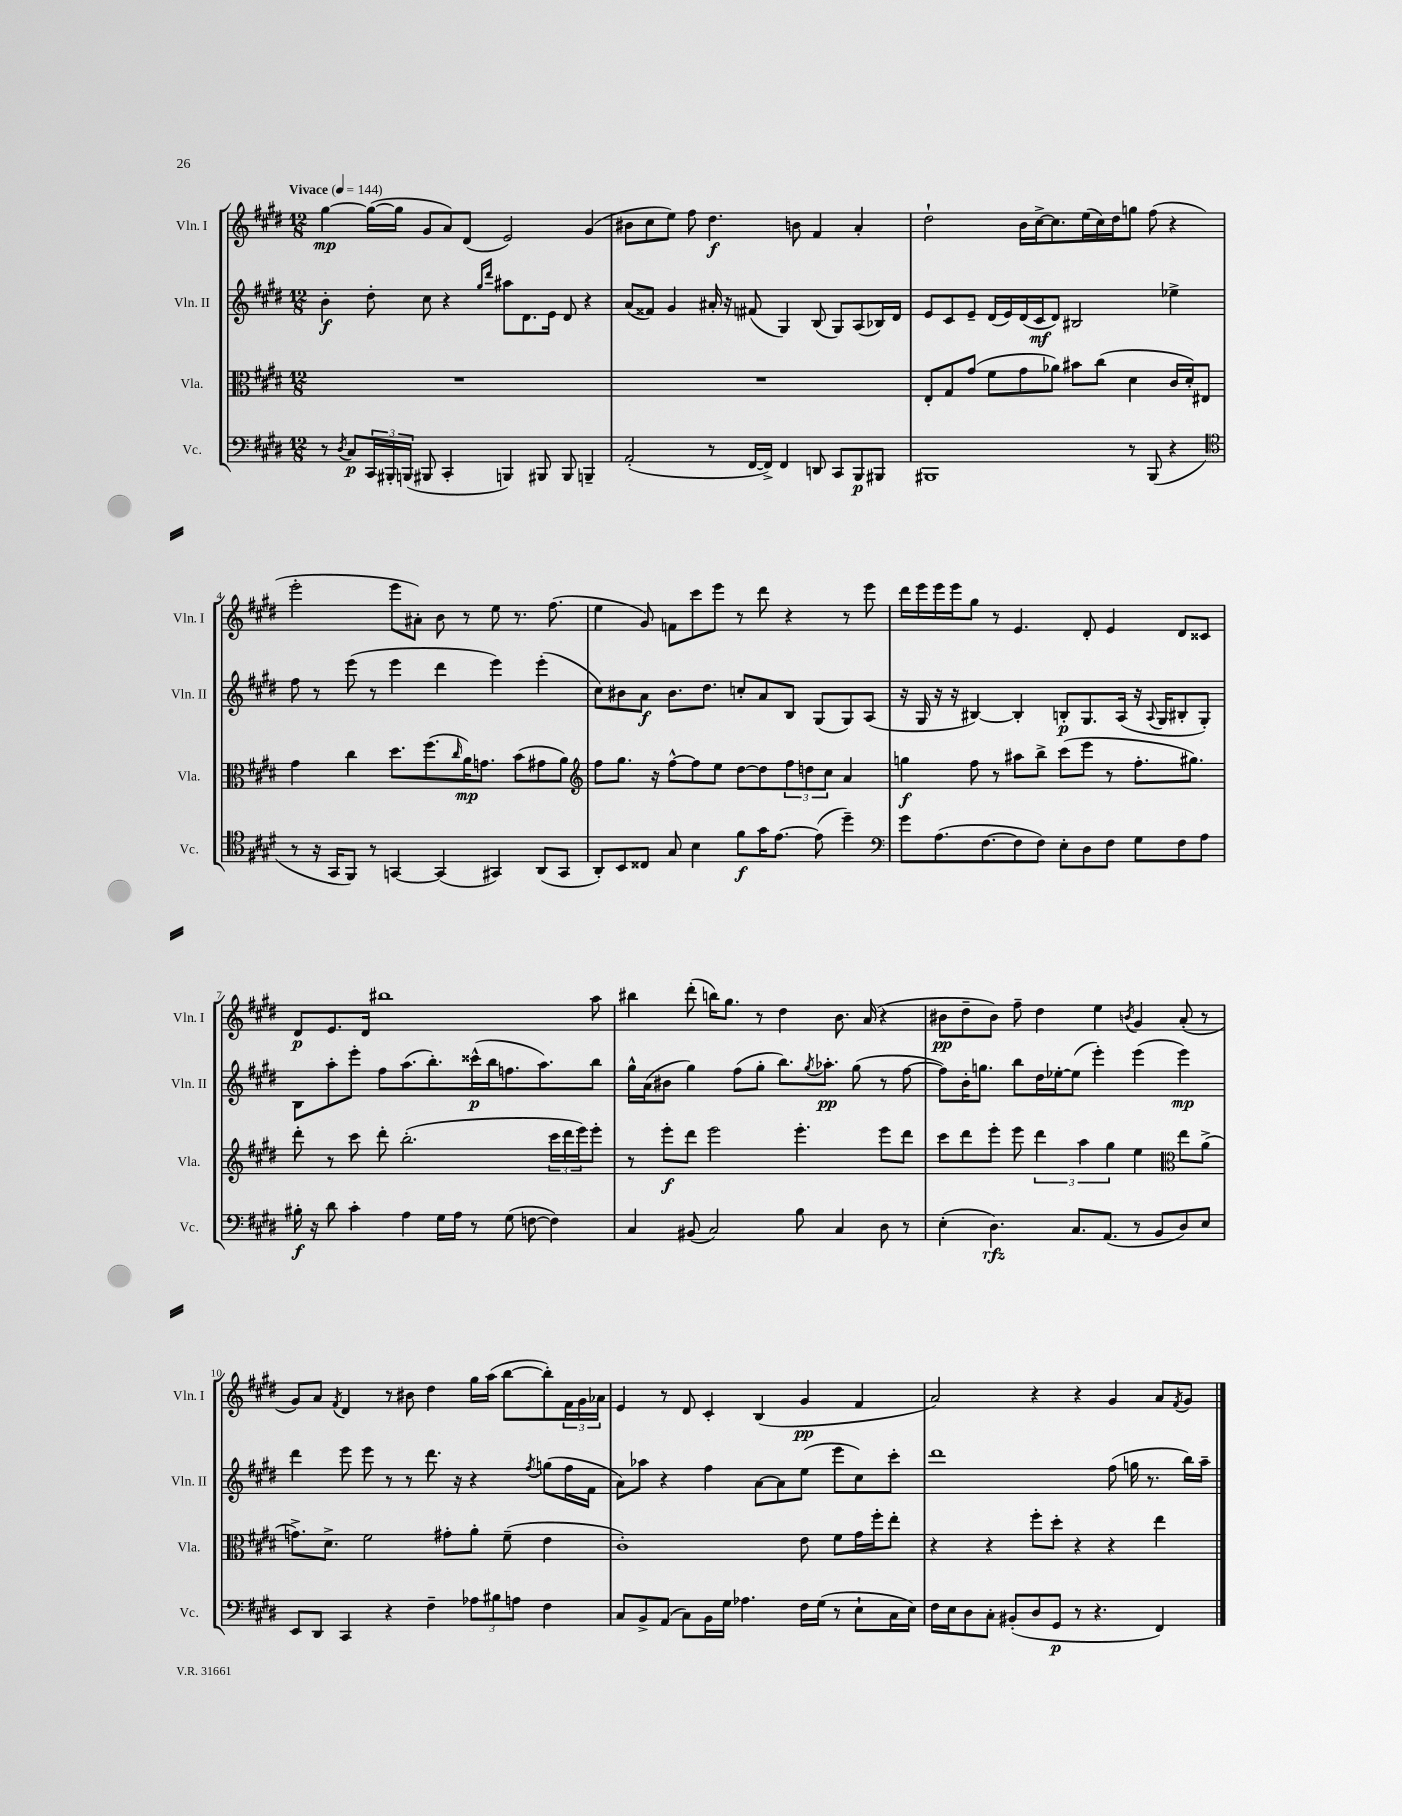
<<
\new StaffGroup <<
\new Staff = "s0" \with { instrumentName = "Vln. I" shortInstrumentName = "Vln. I" } {
    \clef treble \key e \major \numericTimeSignature \time 12/8 \tempo "Vivace" 4 = 144
    gis''4~\mp gis''16~( gis''16 gis'8 a'8) dis'8( e'2) gis'4( |
    bis'8 cis''8 e''8) fis''8 dis''4.\f b'8 fis'4 a'4-. |
    dis''2-! b'16 cis''16~-> cis''8. e''16( cis''16) dis''16 g''8 fis''8( r4 |
    e'''2-. e'''8 ais'8-.) b'8 r8 e''8 r8. fis''8.( |
    e''4 gis'8) f'8 cis'''8 e'''8 r8 dis'''8 r4 r8 e'''8 |
    dis'''16 e'''16 e'''16 e'''16 gis''8 r8 e'4. dis'8-. e'4 dis'8 cisis'8 |
    dis'8\p e'8. dis'16 bis''1 a''8 |
    bis''4 dis'''8-.( b''16) gis''8. r8 dis''4 b'8. a'16( r4 |
    bis'8\pp dis''8-- bis'8) fis''8-- dis''4 e''4 \acciaccatura { b'8 } gis'4 a'8-.( r8 |
    gis'8) a'8 \acciaccatura { fis'8 } dis'4 r8 bis'8 dis''4 gis''16 a''16( b''8~ b''8-.) \tuplet 3/2 { fis'16 gis'16 aes'16 } |
    e'4 r8 dis'8 cis'4-. b4( gis'4\pp fis'4 |
    a'2) r4 r4 gis'4 a'8 \acciaccatura { fis'8 } gis'8 \bar "|." |
}
\new Staff = "s1" \with { instrumentName = "Vln. II" shortInstrumentName = "Vln. II" } {
    \clef treble \key e \major \numericTimeSignature \time 12/8
    b'4-.\f dis''8-. cis''8 r4 \grace { gis''16 dis'''16 } ais''8 dis'8. e'16 dis'8 r4 |
    a'8( fisis'8) gis'4 ais'16-. r16 fis'8( gis4) b8( gis8) a8( bes16) dis'16 |
    e'8 cis'8 e'8-- dis'16( e'16) dis'16( cis'16\mf dis'8) bis2 ees''4-> |
    fis''8 r8 e'''8( r8 e'''4 dis'''4 e'''4) e'''4-.( |
    cis''8) bis'8 a'8\f bis'8. dis''8. c''8-. a'8 b8 gis8( gis8) a8( |
    r16 gis16 r16 r16 bis4~) bis4-. b8-.\p gis8. a16( r16 \appoggiatura { a8 } gis16 bis8-. gis8-.) |
    b8 a''8-. e'''8-. fis''8 a''8.( b''8.-.) cisis'''16-^\p( b''16 f''8. a''8.) b''8 |
    gis''16-^ a'16( bis'8 gis''4) fis''8( gis''8-. b''8.) \acciaccatura { gis''8 } aes''8.-.\pp gis''8( r8 fis''8~ |
    fis''8) b'16-. g''8. b''8 dis''16 ees''16~-. ees''8( e'''4-.) e'''4( e'''4\mp) |
    dis'''4 e'''8 e'''8 r8 r8 dis'''8. r16 r4 \acciaccatura { fis''8 } g''8( fis''16 fis'16 |
    a'8) aes''8 r4 fis''4 a'8~ a'8 e''8( e'''8 cis''8) cis'''8-. |
    dis'''1 fis''8( g''16 r8. b''16) a''16-- \bar "|." |
}
\new Staff = "s2" \with { instrumentName = "Vla." shortInstrumentName = "Vla." } {
    \clef alto \key e \major \numericTimeSignature \time 12/8
    R1. |
    R1. |
    e8-. gis8 gis'8( fis'8 gis'8 aes'8) bis'8 cis''8( dis'4 cis'16 dis'16-.) eis8 |
    gis'4 cis''4 dis''8. fis''8.( \grace { cis''16 } a'16\mp) g'8. b'8( gis'8 a'8) |
    \clef treble fis''8 gis''8. r16 fis''8~-^ fis''8 e''8 dis''8~ dis''8 \tuplet 3/2 { fis''8 d''8 cis''8 } a'4 |
    g''4\f fis''8 r8 ais''8 b''8-> cis'''8( e'''8 r8 fis''8.-. gis''8.) |
    dis'''8-. r8 cis'''8 dis'''8-. b''2.-.( \tuplet 3/2 { cis'''16 dis'''16 e'''16) } e'''8-. |
    r8 e'''8-.\f dis'''8 e'''2 e'''4.-. e'''8 dis'''8 |
    cis'''8 dis'''8 e'''8-. e'''8 \tuplet 3/2 { dis'''4 a''4 gis''4 } e''4 \clef alto e''8 a'8->( |
    g'8.->) dis'8.-> fis'2 gis'8-. a'8-. fis'8--( e'4 |
    cis'1-.) e'8 fis'8 gis'16 fis''16-. e''8-. |
    r4 r4 fis''8-. dis''8-. r4 r4 e''4 \bar "|." |
}
\new Staff = "s3" \with { instrumentName = "Vc." shortInstrumentName = "Vc." } {
    \clef bass \key e \major \numericTimeSignature \time 12/8
    r8 \acciaccatura { dis8 } cis8\p \tuplet 3/2 { cis,16 bis,,16-. b,,16( } bis,,8 cis,4-. b,,4) bis,,8 bis,,8 b,,4-- |
    a,2-.( r8 fis,16~ fis,16->) fis,4 d,8 cis,8 b,,8\p bis,,8 |
    bis,,1 r8 bis,,8( r4 |
    \clef tenor r8 r16 gis,16 fis,8) r8 g,4~ g,4( gis,4) a,8( gis,8 |
    a,8-.) b,8 cisis8 gis8 b4 fis'8\f gis'16 e'8.~ e'8( dis''4--) |
    \clef bass gis'8 a8.( fis8.~ fis8 fis8) e8-. dis8 fis8 gis8 fis8 a8 |
    bis16-.\f r16 dis'8 cis'4-. a4 gis16 a16 r8 gis8( f8~ f4) |
    cis4 bis,8( cis2) b8 cis4 dis8 r8 |
    e4-.( dis4.\rfz) cis8. a,8.( r8 b,8 dis8) e8 |
    e,8 dis,8 cis,4 r4 fis4-- \tuplet 3/2 { aes8 bis8 a8 } fis4 |
    cis8 b,8-> a,8( cis8) b,16 gis16 aes4. fis16 gis16( r8 e8-! cis16 e16) |
    fis16 e16 dis8 cis8-. bis,8-.( dis8 gis,8\p r8 r4. fis,4) \bar "|." |
}
>>
>>
